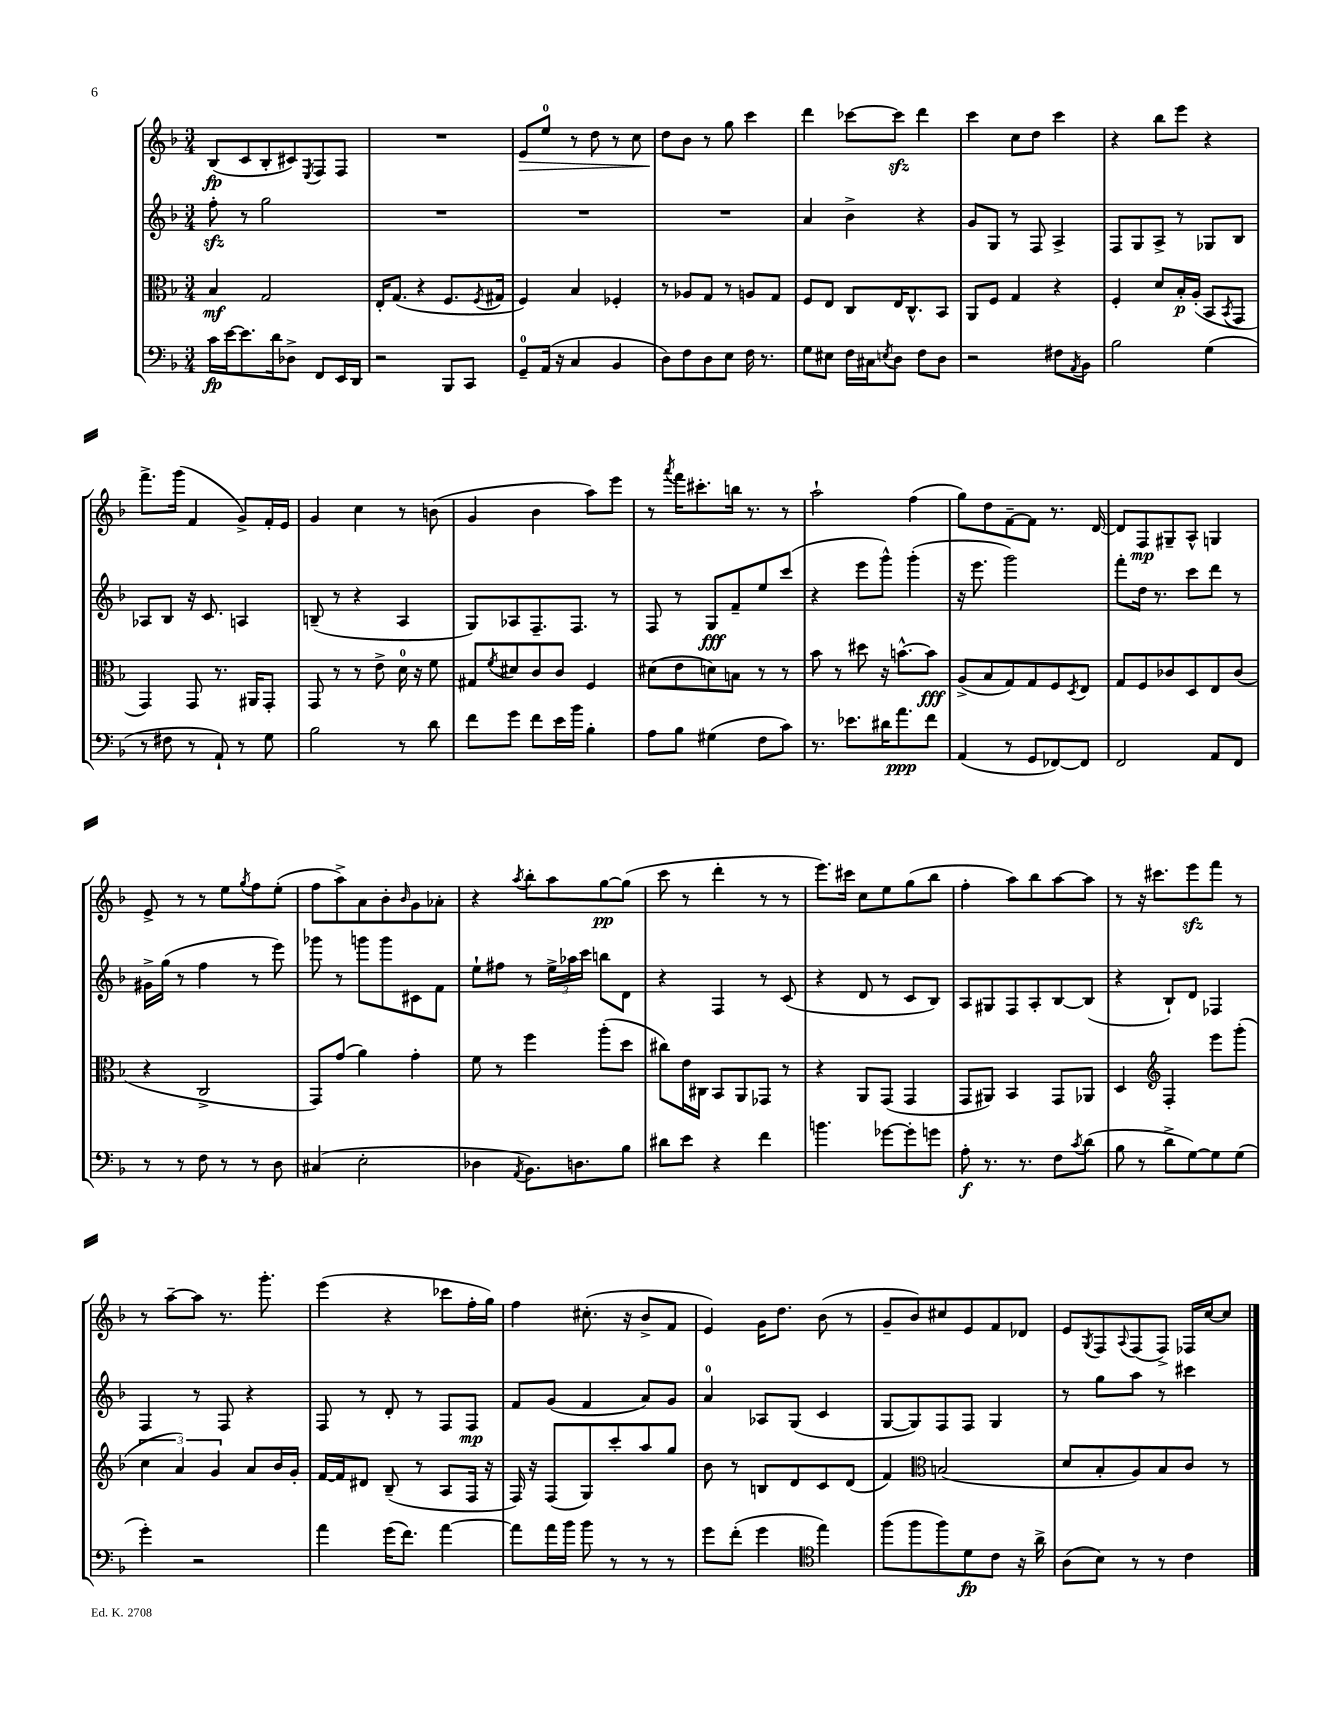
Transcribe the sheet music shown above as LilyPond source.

<<
\new StaffGroup <<
\new Staff = "s0" {
    \clef treble \key f \major \numericTimeSignature \time 3/4
    bes8\fp( c'8 bes8-. cis'8) \acciaccatura { e8 } f8 f8 |
    R2. |
    e'8\> e''8-0 r8 d''8 r8 c''8 |
    d''8\! bes'8 r8 g''8 c'''4 |
    d'''4 ces'''8~ ces'''8\sfz d'''4 |
    c'''4 c''8 d''8 c'''4 |
    r4 bes''8 e'''8 r4 |
    f'''8.-> g'''16( f'4 g'8->) f'16-. e'16 |
    g'4 c''4 r8 b'8( |
    g'4 bes'4 a''8) e'''8 |
    r8 \acciaccatura { a'''8 } f'''16 cis'''8.-. b''16 r8. r8 |
    a''2-! f''4( |
    g''8) d''8 f'8~-- f'8 r8. d'16~ |
    d'8 f8\mp gis8-- a8-^ g4 |
    e'8-> r8 r8 e''8 \acciaccatura { g''8 } f''8 e''8-.( |
    f''8 a''8->) a'8 bes'8-. \grace { bes'16 } g'8 aes'8-. |
    r4 \acciaccatura { a''8 } bes''8-. a''8 g''8~\pp g''8( |
    c'''8 r8 d'''4-. r8 r8 |
    e'''8.) cis'''16 c''8 e''8 g''8( bes''8 |
    f''4-. a''8) bes''8 a''8~ a''8 |
    r8 r16 cis'''8. e'''8\sfz f'''8 r8 |
    r8 a''8~-- a''8 r8. g'''8.-. |
    e'''4( r4 ces'''8 f''16-. g''16) |
    f''4 cis''8.-.( r16 bes'8-> f'8 |
    e'4) g'16 d''8. bes'8( r8 |
    g'8-- bes'8) cis''8 e'8 f'8 des'8 |
    e'8 \acciaccatura { g8 } f8 \appoggiatura { a8 } f8( f8->) fes16 c''16~ c''8 \bar "|." |
}
\new Staff = "s1" {
    \clef treble \key f \major \numericTimeSignature \time 3/4
    f''8-.\sfz r8 g''2 |
    R2. |
    R2. |
    R2. |
    a'4 bes'4-> r4 |
    g'8 g8 r8 f8 a4-> |
    f8 g8 a8-> r8 ges8 bes8 |
    aes8 bes8 r16 c'8. a4 |
    b8--( r8 r4 a4 |
    g8) aes8 f8.-- f8. r8 |
    f8 r8 g8\fff f'8-- e''8 c'''8( |
    r4 e'''8 g'''8-^) g'''4-.( |
    r16 e'''8. g'''2) |
    f'''8-. d''16 r8. c'''8 d'''8 r8 |
    gis'16-> g''16( r8 f''4 r8 e'''8) |
    ges'''8 r8 g'''8 g'''8 cis'8 f'8 |
    e''8-! fis''8 r8 \tuplet 3/2 { e''16-> aes''16 c'''16 } b''8 d'8 |
    r4 f4 r8 c'8( |
    r4 d'8 r8 c'8 bes8) |
    a8 gis8 f8 a8-. bes8~ bes8( |
    r4 bes8-!) d'8 fes4 |
    f4 r8 f8 r4 |
    f8 r8 d'8-. r8 f8 f8\mp |
    f'8 g'8( f'4 a'8) g'8 |
    a'4-0 aes8 g8( c'4 |
    g8~ g8) f8 f8 g4 |
    r8 g''8 a''8 r8 cis'''4 \bar "|." |
}
\new Staff = "s2" {
    \clef alto \key f \major \numericTimeSignature \time 3/4
    bes4\mf g2 |
    e16-. g8.( r4 f8. \acciaccatura { f8 } gis16 |
    f4) bes4 fes4-. |
    r8 aes8 g8 r8 a8 g8 |
    f8 e8 c8 e16 c8.-^ bes,8 |
    a,8 f8 g4 r4 |
    f4-. d'8 bes16-.\p a16-.( bes,8 \acciaccatura { bes,8 } g,8 |
    g,4) g,8 r8. ais,16 g,8-. |
    g,8 r8 r8 e'8-> d'16-0 r16 f'8 |
    gis8 \acciaccatura { f'8 } dis'8 c'8 c'8 f4 |
    dis'8( e'8 d'8) b8 r8 r8 |
    bes'8 r8 dis''8 r16 b'8.~-^ b'8\fff |
    a8->( bes8 g8) g8 f8 \acciaccatura { d8 } e8 |
    g8 f8 ces'8 d8 e8 ces'8( |
    r4 c2-> |
    g,8) g'8( a'4) g'4-. |
    f'8 r8 f''4 a''8-.( d''8 |
    cis''8) e'16 cis16 bes,8 a,8 ges,8 r8 |
    r4 a,8 g,8( g,4 |
    g,8 ais,8) bes,4 g,8 aes,8 |
    d4 \clef treble f4-. e'''8 g'''8-.( |
    \tuplet 3/2 { c''4 a'4) g'4 } a'8 bes'16 g'16-. |
    f'16~ f'16 dis'8 bes8--( r8 a8 f16 r16 |
    f16) r16 f8( g8) c'''8-. a''8 g''8 |
    bes'8 r8 b8 d'8 c'8 d'8( |
    f'4) \clef alto b2( |
    d'8 bes8-. a8) bes8 c'8 r8 \bar "|." |
}
\new Staff = "s3" {
    \clef bass \key f \major \numericTimeSignature \time 3/4
    c'16\fp e'16~ e'8. d'16 des8-> f,8 e,16 d,16 |
    r2 bes,,8 c,8 |
    g,8-0-- a,16( r16 c4 bes,4 |
    d8) f8 d8 e8 f16 r8. |
    g8 eis8 f16 cis16 \acciaccatura { e8 } d8 f8 d8 |
    r2 fis8 \acciaccatura { a,8 } bes,8 |
    bes2 g4( |
    r8 fis8 r8 a,8-!) r8 g8 |
    bes2 r8 d'8 |
    f'8 g'8 f'8 e'16 bes'16 bes4-. |
    a8 bes8 gis4( f8 c'8) |
    r8. ees'8. dis'16 a'8.\ppp f'8 |
    a,4( r8 g,8 fes,8~) fes,8 |
    f,2 a,8 f,8 |
    r8 r8 f8 r8 r8 d8 |
    cis4( e2-. |
    des4 \acciaccatura { a,8 } bes,8.) d8. bes8 |
    dis'8 e'8 r4 f'4 |
    b'4. ges'8~ ges'8-. g'8 |
    a8-.\f r8. r8. f8 \acciaccatura { c'8 } d'8( |
    bes8 r8 d'8-> g8~) g8 g8( |
    g'4-.) r2 |
    a'4 g'16( f'8.) a'4~ |
    a'8 a'16 bes'16 bes'8 r8 r8 r8 |
    g'8 f'8-.( g'4 \clef tenor e''4) |
    f''8( f''8 f''8) d'8\fp c'8 r16 a'16-> |
    a8( bes8) r8 r8 c'4 \bar "|." |
}
>>
>>
\layout { \context { \Score \remove "Bar_number_engraver" } }
